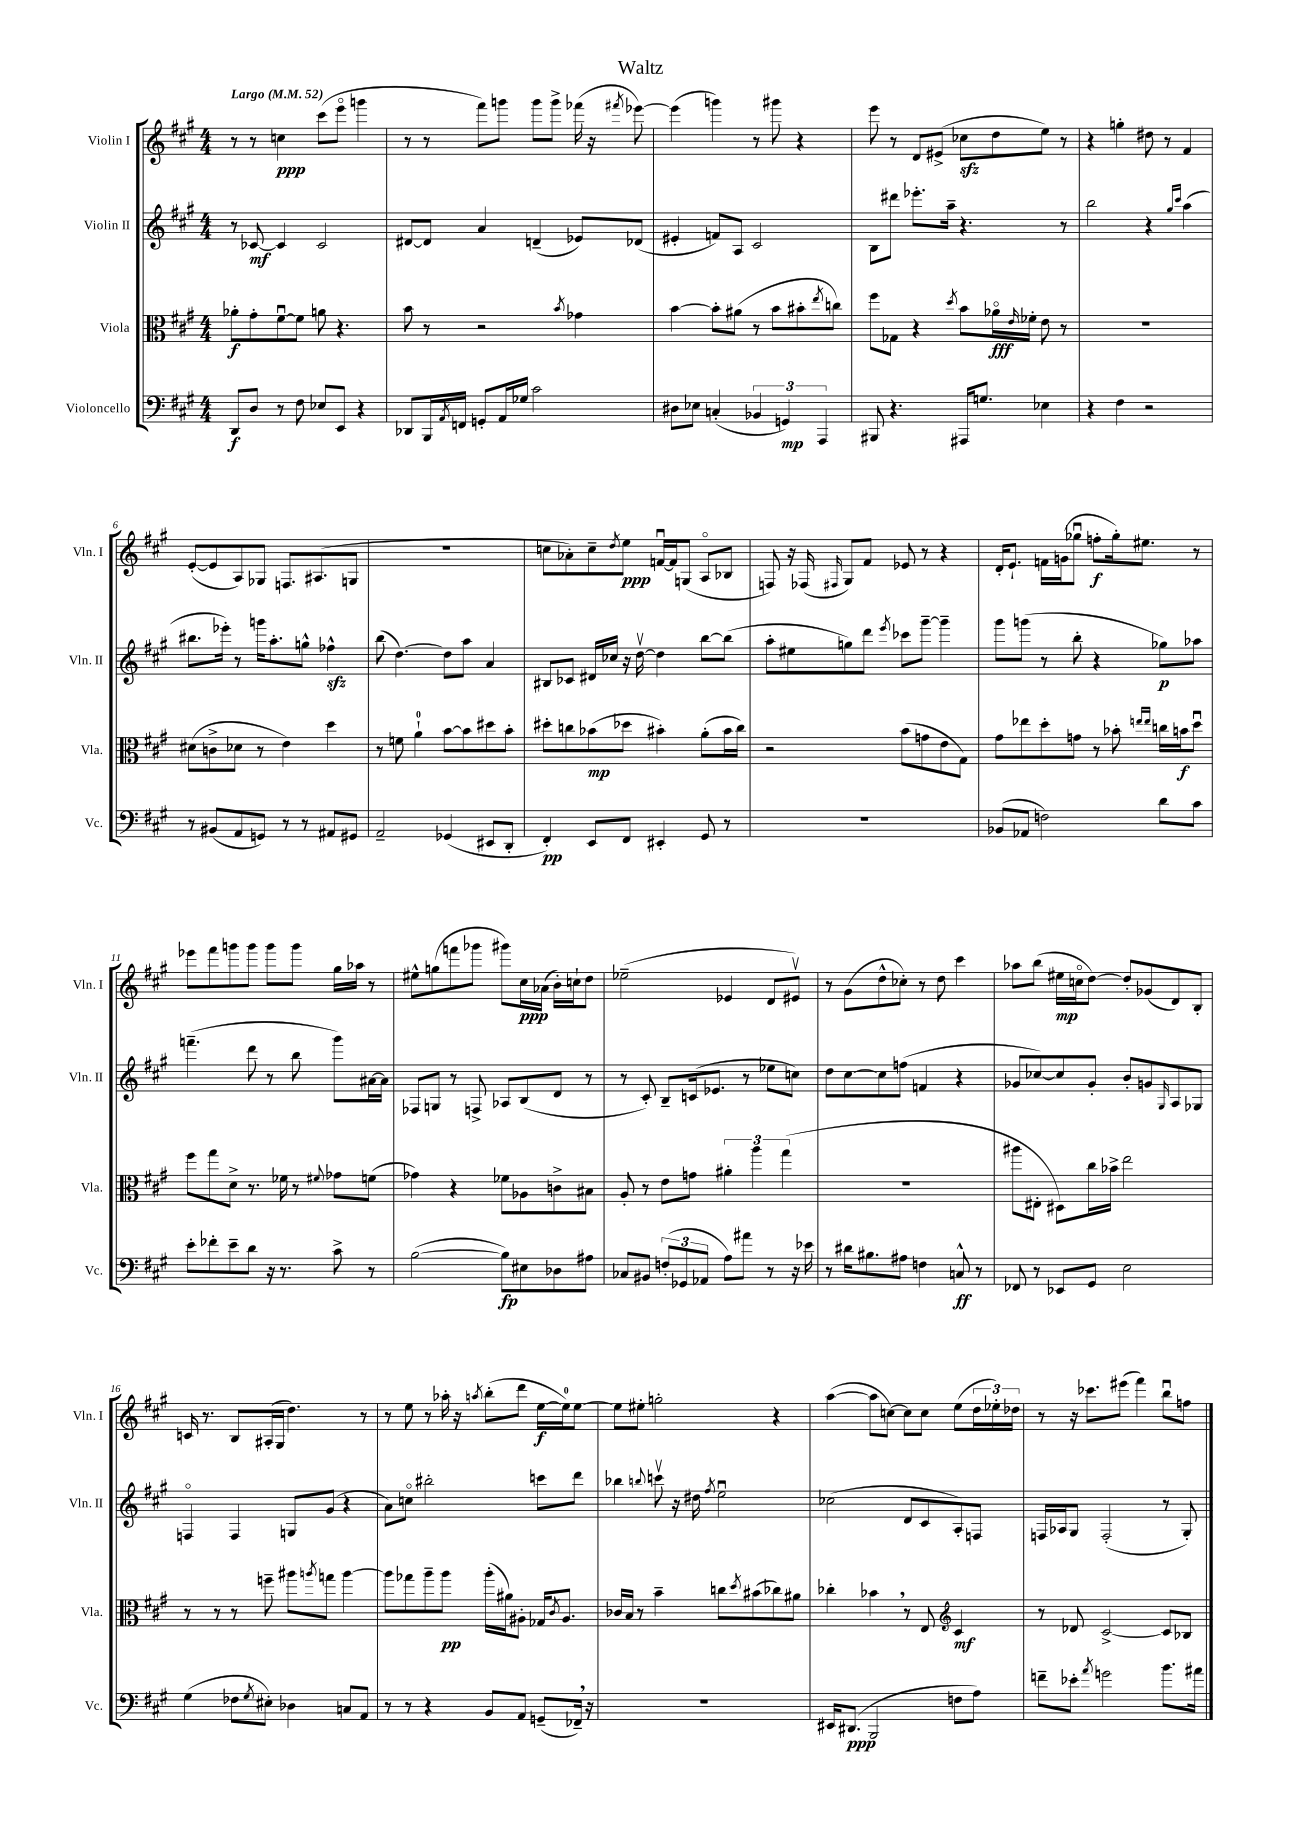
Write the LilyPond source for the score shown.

\header { title = "Waltz" }
<<
\new StaffGroup <<
\new Staff = "s0" \with { instrumentName = "Violin I" shortInstrumentName = "Vln. I" } {
    \clef treble \key a \major \numericTimeSignature \time 4/4 \tempo "Largo" 4 = 52
    r8 r8 c''4\ppp cis'''8( e'''8\flageolet g'''4 |
    r8 r8 fis'''8) g'''8 g'''8 g'''8-> fes'''16( r16 \acciaccatura { fis'''8 } ees'''8~) |
    ees'''4( g'''4) r8 gis'''8 r4 |
    e'''8 r8 d'8 eis'8->( ces''8\sfz d''8 e''8) r8 |
    r4 g''4-. dis''8 r8 fis'4 |
    e'8~-.( e'8 a8) ges8 f8. ais8.( g8 |
    R1 |
    c''8 aes'8-.) c''8-- \acciaccatura { d''8 } e''8\ppp f'16~\downbow f'16 g8( a8\flageolet bes8 |
    f8) r16 fes16( \grace { fis16 } gis8) fis'8 ees'8 r8 r4 |
    d'16-. e'8.-! f'16 g'16( ges''8\downbow f''8-.\f ges''16-.) eis''8. r8 |
    ees'''8 fis'''8 g'''8 g'''8 g'''8 g'''8 gis''16 aes''16 r8 |
    eis''8-^ g''8( f'''8 ges'''8 gis'''8) cis''16\ppp aes'16( b'16-.) c''16-! d''8 |
    ees''2--( ees'4 d'8 eis'8\upbow) |
    r8 gis'8( d''8-^ ces''8-.) r8 d''8 cis'''4 |
    aes''8 b''8( eis''16\mp c''16\flageolet d''8~) d''8-. ges'8( d'8) b8-. |
    c'16 r8. b8 ais16-.( gis16 d''4.) r8 |
    r8 e''8 r8 aes''16-. r16 \acciaccatura { a''8 } b''8-.( d'''8 e''16~\f e''16-0) e''8~ |
    e''8 eis''8-. g''2-. r4 |
    a''4~( a''8 c''8~) c''8 c''8 e''8( \tuplet 3/2 { d''16 ees''16-.) des''16 } |
    r8 r16 ces'''8. eis'''8( fis'''4) b''8\downbow f''8 \bar "|." |
}
\new Staff = "s1" \with { instrumentName = "Violin II" shortInstrumentName = "Vln. II" } {
    \clef treble \key a \major \numericTimeSignature \time 4/4
    r8 ces'8~\mf ces'4 ces'2 |
    dis'8~ dis'8 a'4 d'4--( ees'8) des'8( |
    eis'4-. f'8) a8 cis'2 |
    b8 dis'''8 ees'''8.-. a''16-- r4. r8 |
    b''2 r4 \grace { gis''16 cis'''16 } a''4( |
    bis''8. ees'''16-.) r8 g'''16 a''8.-. g''8-^ fes''4-^\sfz |
    b''8( d''4.~) d''8 a''8 a'4 |
    bis8 ces'8 dis'16 ces''16 r16 d''16~\upbow d''4 b''8~ b''8( |
    a''8-. eis''8 g''8) d'''8 \acciaccatura { e'''8 } ces'''8 gis'''8~-- gis'''4-- |
    gis'''8 g'''8( r8 b''8-. r4 ges''8\p) aes''8 |
    f'''4.--( d'''8 r8 b''8 gis'''8) ais'16~ ais'16 |
    fes8 g8 r8 f8-> aes8 b8( d'8 r8 |
    r8 cis'8-.) b8-- c'16( ees'8. r8 ees''8 c''8) |
    d''8 cis''8~ cis''8 f''8( f'4 r4 |
    ges'8 ces''8~) ces''8 ges'8-. b'8-. g'8 \grace { gis16 } a8 ges8 |
    f4\flageolet f4 g8 gis'8( r4 |
    a'8) c''8\flageolet bis''2-. c'''8 d'''8 |
    bes''4 \appoggiatura { b''8 } c'''8\upbow r16 dis''16 \acciaccatura { fis''8 } e''2\downbow |
    ces''2( d'8 cis'8 a8-.) f8 |
    f16 aes16 gis8 f2-.( r8 gis8-.) \bar "|." |
}
\new Staff = "s2" \with { instrumentName = "Viola" shortInstrumentName = "Vla." } {
    \clef alto \key a \major \numericTimeSignature \time 4/4
    aes'8-.\f gis'8-. fis'8~\downbow fis'8 a'8 r4. |
    b'8 r8 r2 \acciaccatura { b'8 } ges'4 |
    b'4~ b'8-. ais'8( r8 b'8 bis'8-. \acciaccatura { e''8 } c''8) |
    fis''8 ges8 r4 \acciaccatura { d''8 } b'8 aes'16\flageolet\fff \grace { e'16 } fes'16-. e'8 r8 |
    R1 |
    dis'8( c'8-> des'8 r8 e'4) d''4 |
    r8 f'8 a'4-0-! b'8~ b'8 dis''8 b'8-. |
    dis''8-. c''8 bes'8\mp( des''8 bis'4-.) a'8-.( bis'16 c''16) |
    r2 b'8( g'8 e'8 gis8) |
    gis'8 ees''8 d''8-. g'8 r8 bes'8-. \grace { e''16 e''16 } c''16 b'16\f d''8\downbow |
    fis''8 gis''8 d'8-> r8. fes'16 r8 \appoggiatura { fis'8 } ges'8 f'8( |
    ges'4) r4 fes'8 aes8 c'8-> bis8 |
    a8-. r8 e'8 g'8 \tuplet 3/2 { ais'4-. a''4 gis''4( } |
    R1 |
    ais''8 eis8-. dis8) cis''16 bes'16-> e''2 |
    r8 r8 r8 f''8-- ais''8 \acciaccatura { a''8 } g''8 a''4~ |
    a''8 ges''8 a''8-- a''8\pp a''16-.( ais'16) ais8-. ges16 \acciaccatura { cis'8 } ais8. |
    ces'16 b16 r8 b'4-- c''8 \acciaccatura { d''8 } bis'8( ces''8) ais'8 |
    ces''4-. bes'4 \breathe r8 e8 \clef treble cis'4\mf |
    r8 des'8 cis'2~-> cis'8 bes8 \bar "|." |
}
\new Staff = "s3" \with { instrumentName = "Violoncello" shortInstrumentName = "Vc." } {
    \clef bass \key a \major \numericTimeSignature \time 4/4
    d,8\f d8 r8 fis8 ees8 e,8 r4 |
    des,8 b,,16 \acciaccatura { a,8 } f,16 g,8-. a,16 ges16 cis'2 |
    dis8 ees8 c4-.( \tuplet 3/2 { bes,4 g,4\mp) a,,4 } |
    bis,,8 r4. ais,,16 g8. ees4 |
    r4 fis4 r2 |
    r8 bis,8( a,8 g,8) r8 r8 ais,8 gis,8 |
    a,2-- ges,4( eis,8 d,8-. |
    fis,4-.\pp) e,8 fis,8 eis,4-. gis,8 r8 |
    R1 |
    bes,8( aes,8 f2) d'8 cis'8 |
    e'8-. fes'8-. e'8-- d'8 r16 r8. cis'8-> r8 |
    b2~( b8\fp) eis8 des8 ais8 |
    ces8 bis,8 \tuplet 3/2 { f8-.( ges,8 aes,8 } a8) ais'8 r8 r16 ees'16 |
    r8 dis'16 bis8. ais8 f4 c8-^\ff r8 |
    fes,8 r8 ees,8 gis,8 e2 |
    gis4( fes8 \acciaccatura { gis8 } eis8-.) des4 c8 a,8 |
    r8 r8 r4 b,8 a,8 g,8--( fes,16--) \breathe r16 |
    R1 |
    eis,16 dis,8.\ppp( b,,2 f8 a8) |
    f'8-- ees'8-. \acciaccatura { a'8 } g'2 b'8. ais'16 \bar "|." |
}
>>
>>
